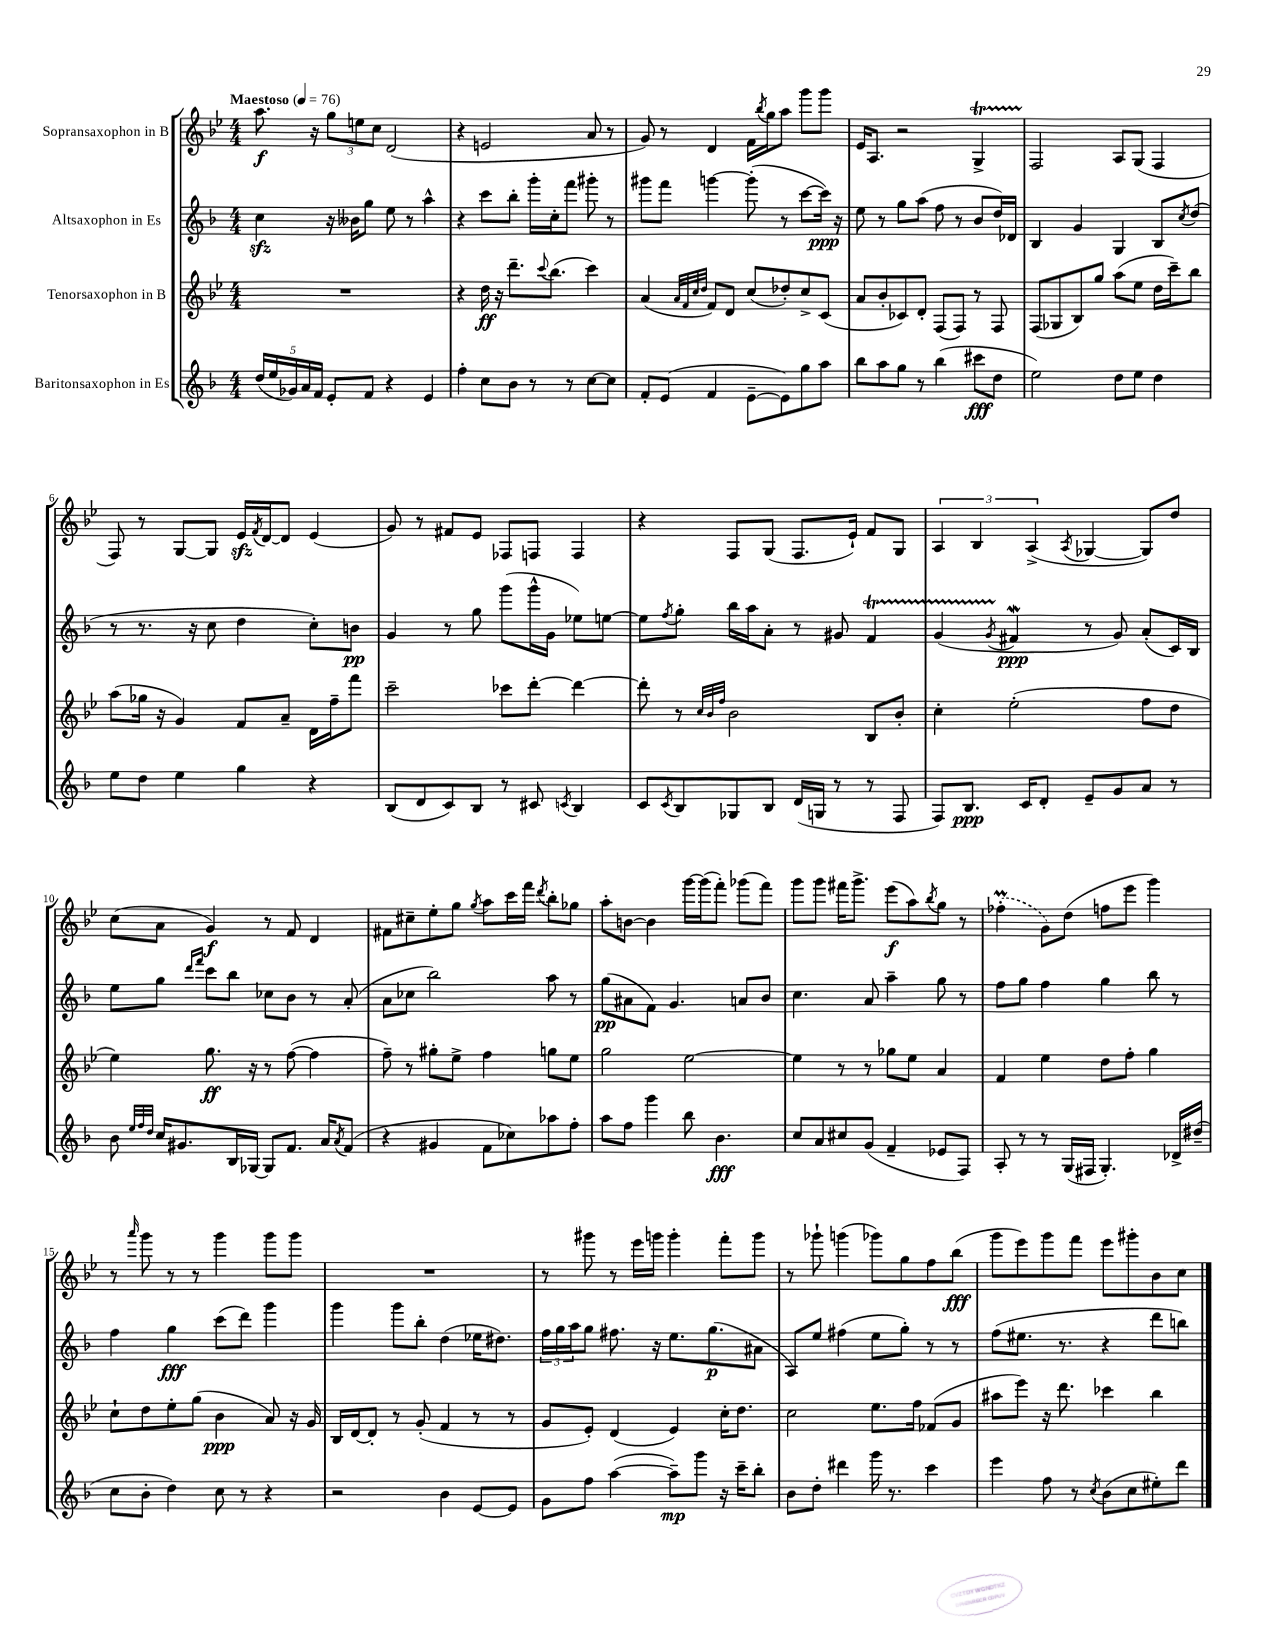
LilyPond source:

<<
\new StaffGroup <<
\new Staff = "s0" \with { instrumentName = "Sopransaxophon in B" } {
    \clef treble \key bes \major \numericTimeSignature \time 4/4 \tempo "Maestoso" 4 = 76
    a''8.\f r16 \tuplet 3/2 { g''8 e''8 c''8 } d'2( |
    r4 e'2 a'8 r8 |
    g'8) r8 d'4 f'16 \acciaccatura { bes''8 } g''16 a''8 g'''8 g'''8 |
    ees'16 a8. r2 g4->\startTrillSpan |
    f2\stopTrillSpan a8 g8( f4 |
    f8) r8 g8~ g8 ees'16\sfz \acciaccatura { f'8 } d'16~ d'8 ees'4( |
    g'8) r8 fis'8 ees'8 fes8 f8 f4 |
    r4 f8 g8( f8. ees'16-!) f'8 g8 |
    \tuplet 3/2 { a4 bes4 a4->( } \acciaccatura { a8 } ges4~ ges8) d''8 |
    c''8( a'8 g'4\f) r8 f'8 d'4 |
    fis'8 cis''8-- ees''8-. g''8 \acciaccatura { g''8 } a''8 c'''16 f'''16 \acciaccatura { d'''8 } bes''8-. ges''8 |
    a''8-. b'8~ b'4 g'''16~ g'''16( f'''8-.) ges'''8( f'''8) |
    g'''8 g'''8 fis'''16 g'''8.-> ees'''8\f( a''8) \acciaccatura { bes''8 } g''8 r8 |
    \once \slurDashed fes''4-.\prall( g'8) d''8( f''8 ees'''8 g'''4) |
    r8 \grace { a'''16 } g'''8 r8 r8 g'''4 g'''8 g'''8 |
    R1 |
    r8 gis'''8 r8 ees'''16 g'''16 g'''4-. f'''8-. g'''8 |
    r8 ges'''8-! g'''4( ges'''8) g''8 f''8 bes''8\fff( |
    g'''8 ees'''8) g'''8 f'''8 ees'''8 gis'''8-. bes'8 c''8 \bar "|." |
}
\new Staff = "s1" \with { instrumentName = "Altsaxophon in Es" } {
    \clef treble \key f \major \numericTimeSignature \time 4/4
    c''4\sfz r16 beses'16 g''8 e''8 r8 a''4-^ |
    r4 c'''8 bes''8-. g'''16-. c''16-. f'''8 gis'''8-. r8 |
    gis'''8 f'''8 g'''4~ g'''8-.( r8 c'''8~ c'''16\ppp) r16 |
    e''8 r8 g''8 a''8( f''8 r8 bes'8 d''16) des'16 |
    bes4 g'4 g4 bes8 \acciaccatura { c''8 } d''8( |
    r8 r8. r16 c''8 d''4 c''8-.) b'8\pp |
    g'4 r8 g''8 g'''8( g'''16-^ g'16 ees''8) e''8~ |
    e''8 \acciaccatura { f''8 } g''8-. bes''16 a''16 a'8-. r8 gis'8 f'4\startTrillSpan |
    g'4( \acciaccatura { g'8 } fis'4\mordent\stopTrillSpan\ppp r8 g'8) a'8-.( c'16) bes16 |
    e''8 g''8 \grace { d'''16 f'''16 } c'''8 bes''8 ces''8 bes'8 r8 a'8-.( |
    a'8 ces''8 bes''2) a''8 r8 |
    g''8\pp( ais'8 f'8) g'4. a'8 bes'8 |
    c''4. a'8 a''4-- g''8 r8 |
    f''8 g''8 f''4 g''4 bes''8 r8 |
    f''4 g''4\fff c'''8( d'''8) g'''4 |
    g'''4 g'''8 bes''8-. d''4( ees''16 dis''8.) |
    \tuplet 3/2 { f''16 g''16 a''16 } g''8 fis''8. r16 e''8. g''8.\p( ais'8 |
    a8) e''8 fis''4( e''8 g''8-.) r8 r8 |
    f''8( eis''8. r8. r4 d'''8 b''8) \bar "|." |
}
\new Staff = "s2" \with { instrumentName = "Tenorsaxophon in B" } {
    \clef treble \key bes \major \numericTimeSignature \time 4/4
    R1 |
    r4 d''16\ff r16 d'''8.-- \appoggiatura { c'''8 } bes''8.( c'''4) |
    a'4( \grace { a'32 f'32 c''32 d''32 } f'8) d'8 c''8( des''8-.) c''8-> c'8( |
    a'8 bes'8-. ces'8) d'8-. f8( f8) r8 f8 |
    f8( ges8 bes8) g''8 a''8( ees''8 d''16 c'''16--) bes''8 |
    a''8( ges''16 r16 g'4) f'8 a'8-- d'16 f''16-- f'''8 |
    c'''2-- ces'''8 d'''8~-. d'''4~ |
    d'''8-. r8 \grace { c''32 bes'32 f''32 } bes'2 bes8 bes'8-. |
    c''4-. ees''2-.( f''8 d''8 |
    ees''4) g''8.\ff r16 r8 f''8~( f''4 |
    f''8--) r8 gis''8-. ees''8-> f''4 g''8 ees''8 |
    g''2 ees''2~ |
    ees''4 r8 r8 ges''8 ees''8 a'4 |
    f'4 ees''4 d''8 f''8-. g''4 |
    c''8-! d''8 ees''8-. g''8( bes'4\ppp a'8) r16 g'16 |
    bes16 d'16~ d'8-. r8 g'8-.( f'4 r8 r8 |
    g'8 ees'8-.) d'4( ees'4) c''16-. d''8. |
    c''2 ees''8. f''16 fes'8( g'8 |
    ais''8 ees'''8) r16 d'''8. ces'''4 bes''4 \bar "|." |
}
\new Staff = "s3" \with { instrumentName = "Baritonsaxophon in Es" } {
    \clef treble \key f \major \numericTimeSignature \time 4/4
    \tuplet 5/4 { d''16( e''16 ges'16) a'16 f'16 } e'8-. f'8 r4 e'4 |
    f''4-. c''8 bes'8 r8 r8 c''8~ c''8 |
    f'8-. e'8( f'4 e'8~-- e'8) g''8 a''8 |
    bes''8 a''8 g''8 r8 bes''4( cis'''8\fff d''8 |
    e''2) d''8 e''8 d''4 |
    e''8 d''8 e''4 g''4 r4 |
    bes8( d'8 c'8) bes8 r8 cis'8 \acciaccatura { c'8 } bes4 |
    c'8 \acciaccatura { c'8 } bes8 ges8 bes8 d'16( g16 r8 r8 f8 |
    f8) bes8.\ppp c'16 d'8-. e'8-- g'8 a'8 r8 |
    bes'8 \grace { e''32 f''32 d''32 } c''16 gis'8. bes16 ges16~ ges8 f'8. a'16 \acciaccatura { a'8 } f'8( |
    r4 gis'4 f'8 ces''8) aes''8 f''8-. |
    a''8 f''8 g'''4 bes''8 bes'4.\fff |
    c''8 a'8 cis''8 g'8( f'4-- ees'8 f8) |
    a8-. r8 r8 g16( fis16 g4.-.) des'16-> dis''16--( |
    c''8 bes'8-. d''4) c''8 r8 r4 |
    r2 bes'4 e'8~ e'8 |
    g'8 f''8 a''4~( a''8--\mp) g'''8 r16 c'''16-- bes''8-. |
    bes'8 d''8-. dis'''4 g'''16 r8. c'''4 |
    e'''4 f''8 r8 \acciaccatura { c''8 } bes'8( c''8 eis''8-.) d'''8 \bar "|." |
}
>>
>>
